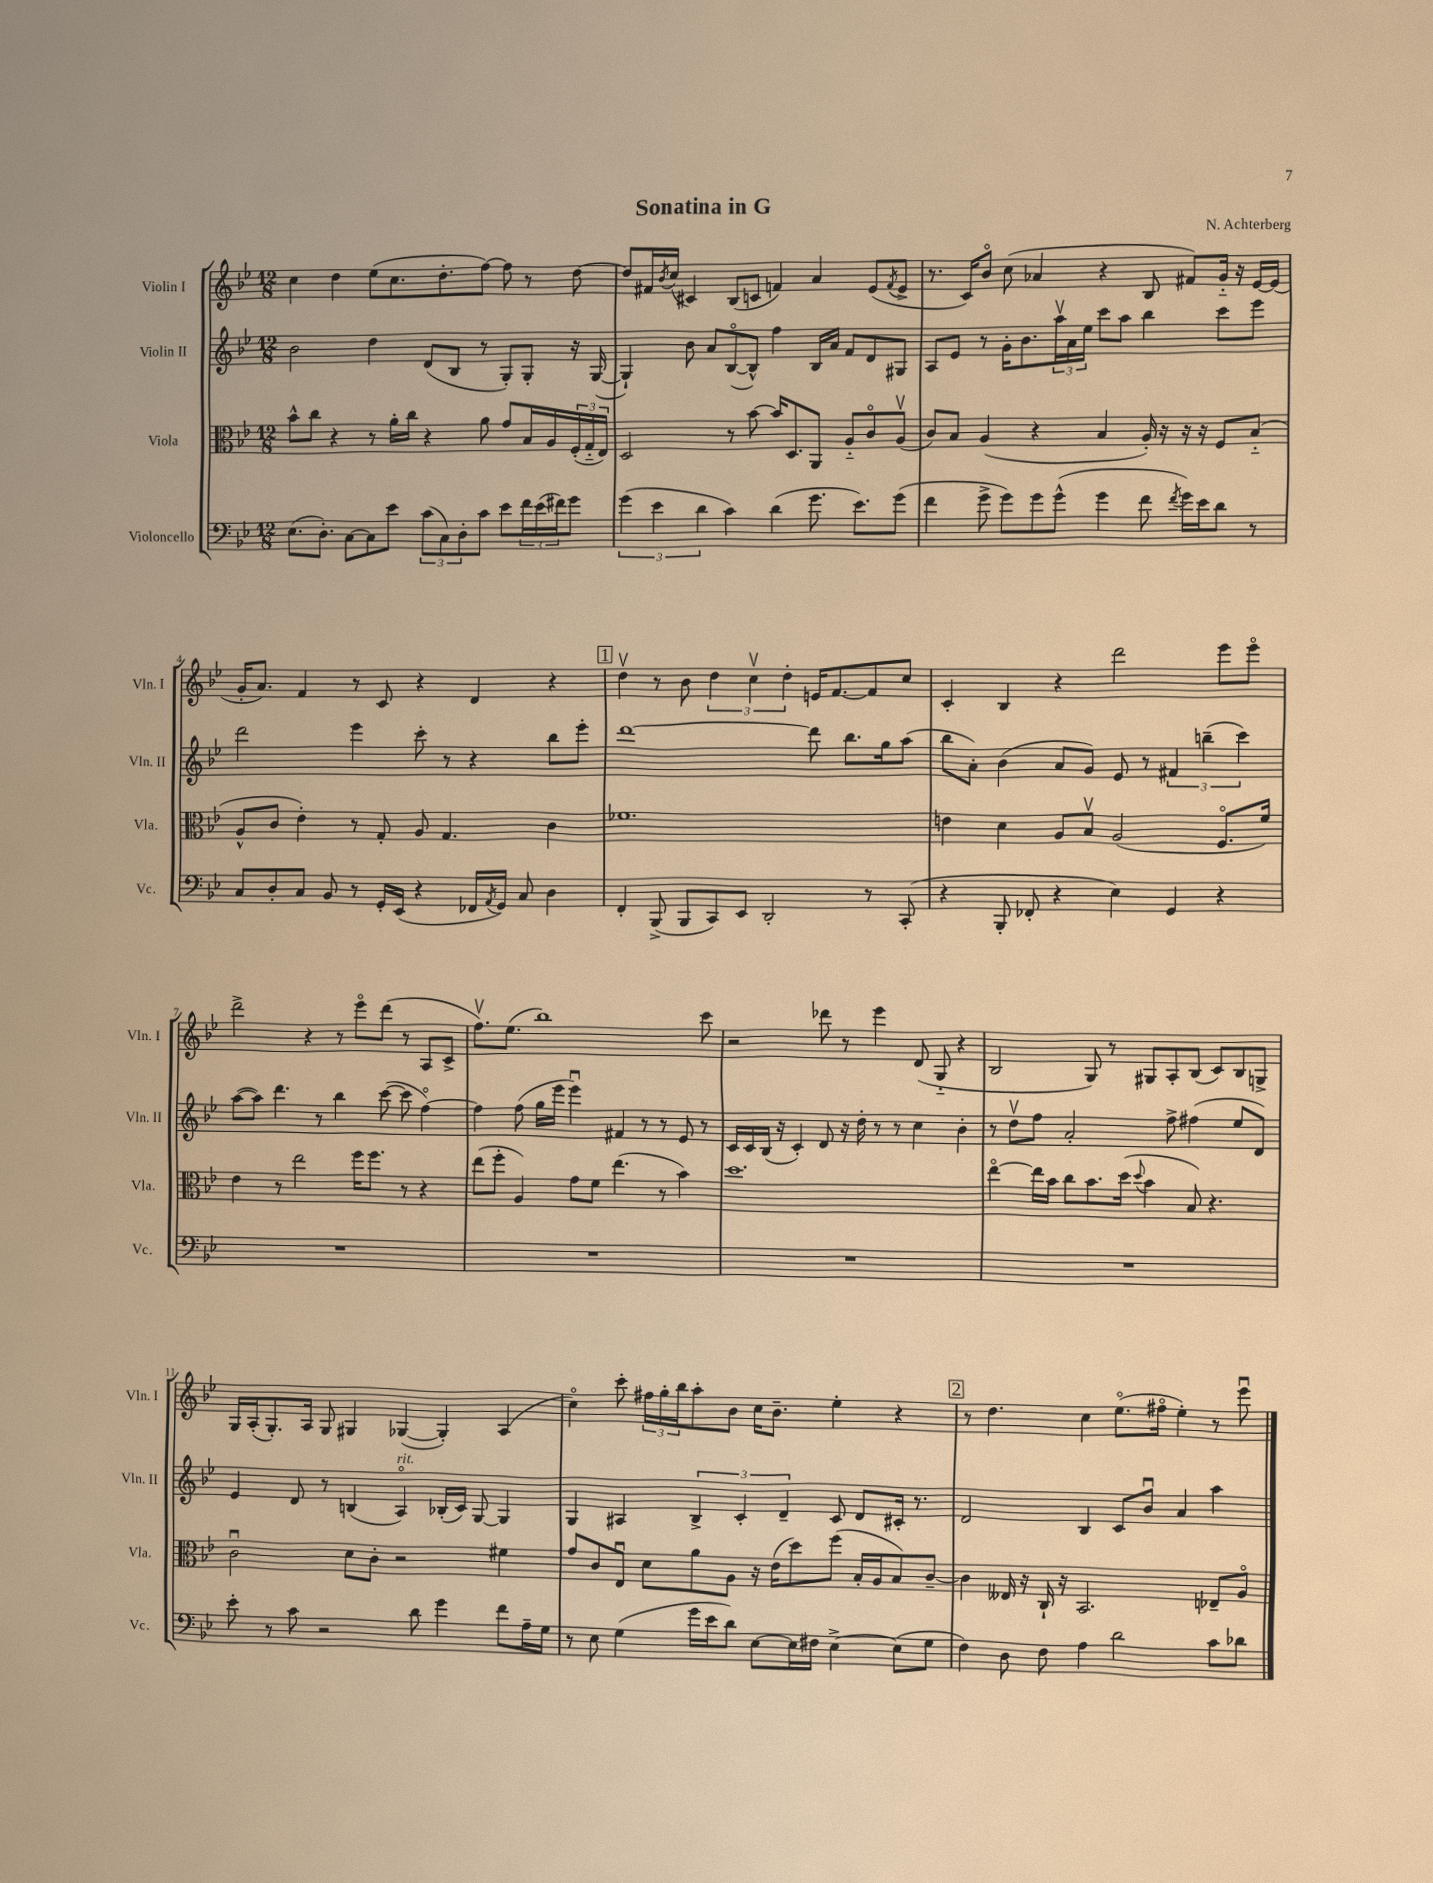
\header { title = "Sonatina in G" composer = "N. Achterberg" }
<<
\new StaffGroup <<
\new Staff = "s0" \with { instrumentName = "Violin I" shortInstrumentName = "Vln. I" } {
    \clef treble \key bes \major \numericTimeSignature \time 12/8
    c''4 d''4 ees''8( c''8. d''8.-. f''8~) f''8 r8 d''8~ |
    d''8 fis'16 \acciaccatura { bes'8 } c''16( cis'4) bes8( c'8 f'4) a'4 ees'8( \acciaccatura { f'8 } ees'8-> |
    r8. c'16) bes'8\flageolet c''8( aes'4 r4 bes8 fis'8) g'16-_ r16 ees'16~ ees'16( |
    g'16-. a'8.) f'4 r8 c'8 r4 d'4 r4 |
    \mark \markup { \box "1" } d''4\upbow r8 bes'8 \tuplet 3/2 { d''4 c''4\upbow d''4-. } e'16 f'8.~ f'8 c''8 |
    c'4-. bes4 r4 d'''2 ees'''8 ees'''8\flageolet |
    d'''2-> r4 r8 ees'''8\flageolet d'''8( r8 a8 c'8-> |
    f''8.\upbow) ees''8.( bes''1) c'''8 |
    r2 des'''8 r8 ees'''4 d'8( g8-_ r4 |
    bes2 g8) r8 gis8 a8-. bes8( c'8) bes8 g8-> |
    g16 a16-.( g8.-.) a16 g8 gis4 ges4~( ges4-.) a4( |
    c''4\flageolet) c'''8-. \tuplet 3/2 { fis''16 g''16-. bes''16 } a''8-. bes'8 c''16 bes'8.-- ees''4-. r4 |
    \mark \markup { \box "2" } r8 d''4. c''4 ees''8.\flageolet( fis''16\flageolet ees''4-.) r8 ees'''8\downbow \bar "|." |
}
\new Staff = "s1" \with { instrumentName = "Violin II" shortInstrumentName = "Vln. II" } {
    \clef treble \key bes \major \numericTimeSignature \time 12/8
    bes'2 d''4 d'8( bes8 r8 g8-.) g8-. r16 g16~( |
    g4-!) bes'8 a'8 bes8~\flageolet( bes8-^) f''4 bes16 a'16 f'8 d'8 gis8 |
    a8 ees'8 r8 g'16-. bes'8. \tuplet 3/2 { a''16\upbow a'16 ees''16 } c'''8 a''8 bes''4 c'''8 ees'''8 |
    d'''2 ees'''4 c'''8-. r8 r4 bes''8 ees'''8-. |
    \mark \markup { \box "1" } d'''1~ d'''8 bes''8. g''16 a''8( |
    bes''8 a'8-.) bes'4( a'8 g'8) ees'8 r8 \tuplet 3/2 { fis'4 b''4--( c'''4) } |
    a''8~( a''8) d'''4. r8 bes''4 c'''8~( c'''8 f''4~\flageolet) |
    f''4 f''8( g''16 ees'''16 ees'''4\downbow) fis'4 r8 r8 ees'8 r8 |
    c'16 c'16 bes16( r16 c'4-.) d'8 r16 d''16-. r8 r8 c''4 bes'4-. |
    r8 d''8\upbow f''8 a'2-. f''8-> fis''4( ees''8 d'8) |
    ees'4 d'8 r8 b4( a4\flageolet^\markup { \italic "rit." }) bes16-.( c'16) g8~ g4 |
    g4 ais4 \tuplet 3/2 { bes4-> c'4-. d'4-- } c'8 d'8 cis'16-. r8. |
    \mark \markup { \box "2" } d'2 bes4 c'8 bes'8\downbow a'4 a''4 \bar "|." |
}
\new Staff = "s2" \with { instrumentName = "Viola" shortInstrumentName = "Vla." } {
    \clef alto \key bes \major \numericTimeSignature \time 12/8
    bes'8-^ c''8 r4 r8 a'16-. c''16 r4 a'8 g'8 bes16 a16 \tuplet 3/2 { f16-.( g16-_ ees16) } |
    d2 r8 bes'8~ bes'16 d8. a,8 a8-_ c'8\flageolet a8\upbow( |
    c'8) bes8 a4( r4 bes4 a16-.) r16 r16 r16 f8 bes8-_( |
    a8-^ c'8 ees'4-.) r8 g8-. a8 g4. c'4 |
    \mark \markup { \box "1" } fes'1. |
    e'4 d'4 a8 bes8\upbow a2( f8.\flageolet f'16) |
    ees'4 r8 ees''2 f''16 f''8. r8 r4 |
    ees''8( f''8-. a4) g'8 f'8 ees''4.( r8 bes'4) |
    d''1. |
    ees''4~\flageolet ees''16 bes'16 c''8 bes'8. d''16( \appoggiatura { d''8 } bes'4 bes8) r4. |
    c'2\downbow d'8 c'8-. r2 fis'4 |
    g'8 c'8 ees8\downbow d'8 a'8 a8 r16 ees'16( d''8) f''8( bes16-. a16 bes8) c'8~-- |
    \mark \markup { \box "2" } c'4 eeses16 r16 c16-! r16 bes,2. ees8-- a8\flageolet \bar "|." |
}
\new Staff = "s3" \with { instrumentName = "Violoncello" shortInstrumentName = "Vc." } {
    \clef bass \key bes \major \numericTimeSignature \time 12/8
    ees8.( d8.-.) c8~ c8 ees'8 \tuplet 3/2 { c'8( c8) d8-. } c'8 ees'8 \tuplet 3/2 { f'16 ees'16( fis'16) } g'8 |
    \tuplet 3/2 { g'4( ees'4 d'4 } c'4) d'4( g'8. ees'8.) g'8( |
    f'4 g'8-> g'8) g'8 g'8-^( g'4 f'8 \acciaccatura { f'8 } g'16) ees'16 d'8 r8 |
    c8 d8-. c8 bes,8 r8 g,16-. ees,16( r4 fes,16 \acciaccatura { a,8 } g,16) c8 d4 |
    \mark \markup { \box "1" } f,4-. bes,,8->( bes,,8 c,8) ees,8 d,2-. r8 c,8-.( |
    r4 bes,,8-. fes,8-. r4 ees4) g,4 r4 |
    R1. |
    R1. |
    R1. |
    R1. |
    ees'8-. r8 c'8 r2 d'8 g'4 f'8 a16-- g16 |
    r8 ees8 g4( g'16 ees'16 d'8) ees8~ ees16 fis16 ees4~-> ees8( g8 |
    \mark \markup { \box "2" } f4) d8 f8 a4 d'2 c'8 des'8 \bar "|." |
}
>>
>>
